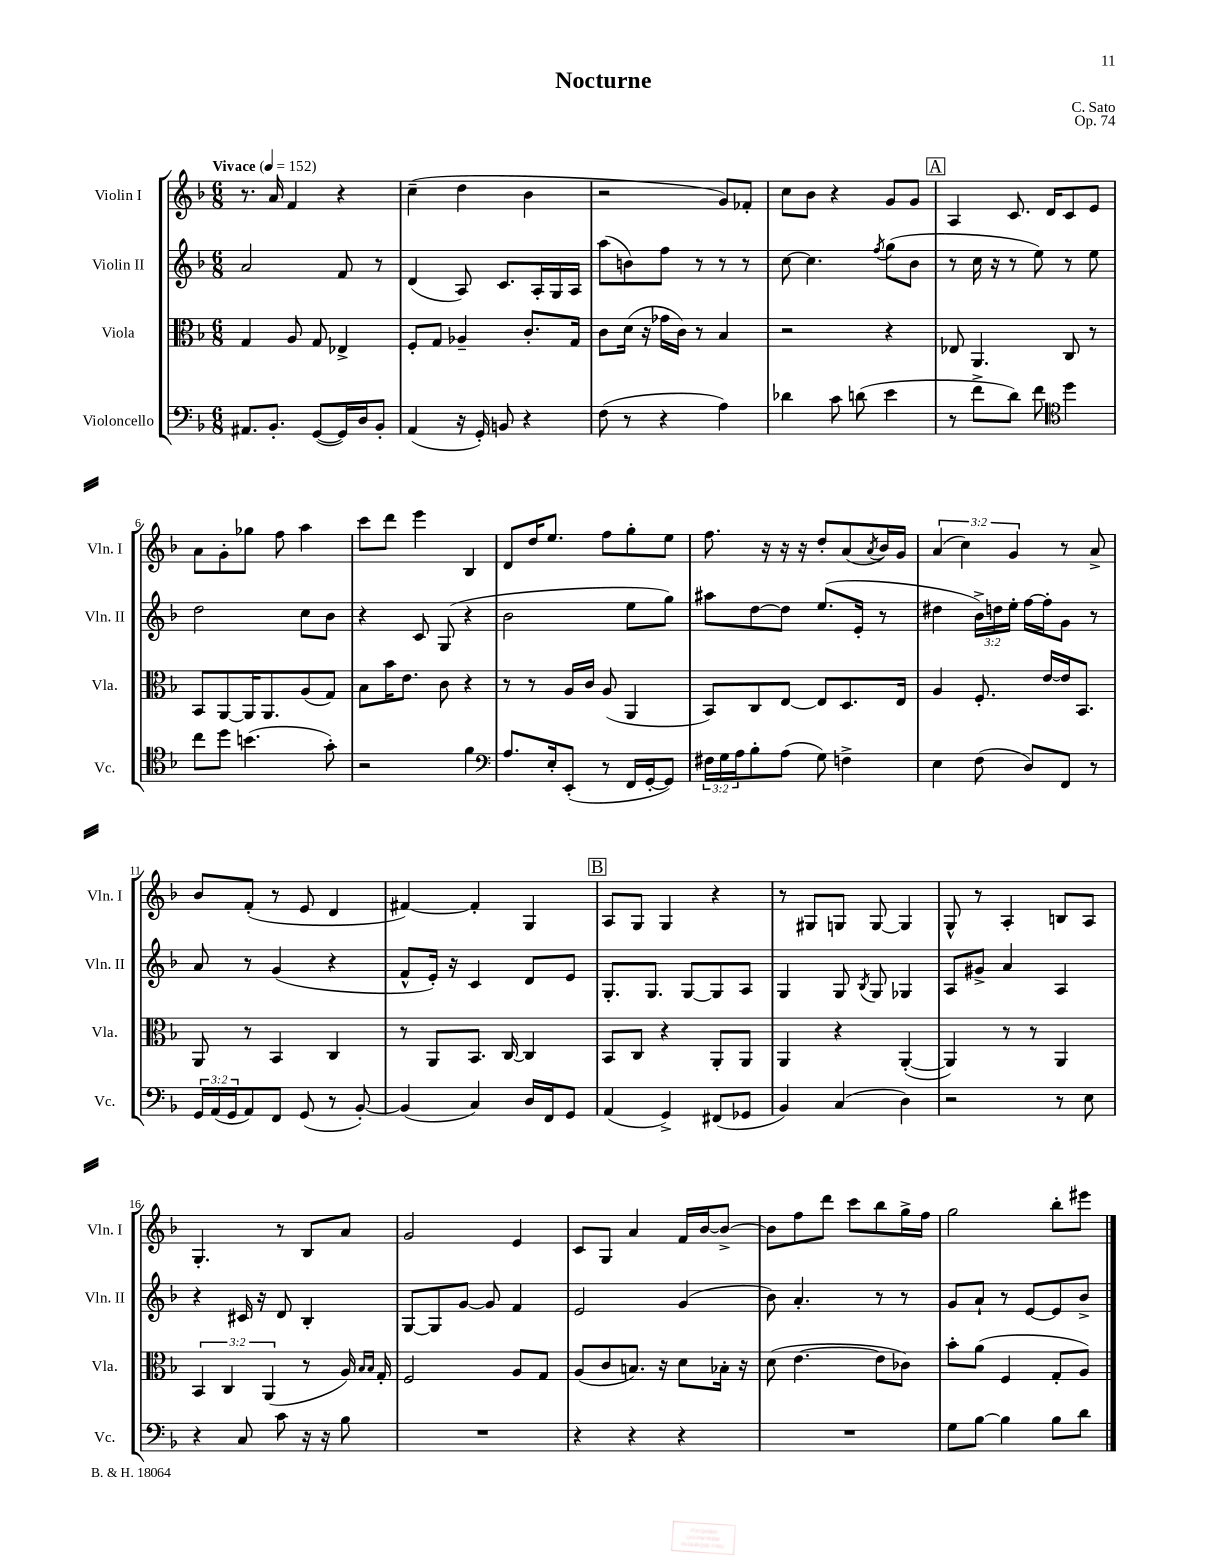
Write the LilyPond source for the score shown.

\header { title = "Nocturne" composer = "C. Sato" opus = "Op. 74" }
<<
\new StaffGroup <<
\new Staff = "s0" \with { instrumentName = "Violin I" shortInstrumentName = "Vln. I" } {
    \clef treble \key f \major \numericTimeSignature \time 6/8 \override Staff.TupletNumber.text = #tuplet-number::calc-fraction-text \tempo "Vivace" 4 = 152
    r8. a'16 f'4 r4 |
    c''4--( d''4 bes'4 |
    r2 g'8) fes'8-. |
    c''8 bes'8 r4 g'8 g'8 |
    \mark \markup { \box "A" } a4 c'8. d'16 c'8 e'8 |
    a'8 g'8-. ges''8 f''8 a''4 |
    c'''8 d'''8 e'''4 bes4 |
    d'8 d''16 e''8. f''8 g''8-. e''8 |
    f''8. r16 r16 r16 d''8-. a'8( \acciaccatura { a'8 } bes'16) g'16 |
    \tuplet 3/2 { a'4( c''4) g'4 } r8 a'8-> |
    bes'8 f'8-.( r8 e'8 d'4 |
    fis'4~) fis'4-. g4 |
    \mark \markup { \box "B" } a8 g8 g4 r4 |
    r8 gis8 g8 g8~ g4 |
    g8-^ r8 a4-. b8 a8 |
    g4.-. r8 bes8 a'8 |
    g'2 e'4 |
    c'8 g8 a'4 f'16 bes'16~ bes'8~-> |
    bes'8 f''8 d'''8 c'''8 bes''8 g''16-> f''16 |
    g''2 bes''8-. eis'''8 \bar "|." |
}
\new Staff = "s1" \with { instrumentName = "Violin II" shortInstrumentName = "Vln. II" } {
    \clef treble \key f \major \numericTimeSignature \time 6/8 \override Staff.TupletNumber.text = #tuplet-number::calc-fraction-text
    a'2 f'8 r8 |
    d'4( a8) c'8. a16-. g16 a16 |
    a''8( b'8) f''8 r8 r8 r8 |
    c''8~ c''4. \acciaccatura { f''8 } g''8( bes'8 |
    \mark \markup { \box "A" } r8 c''16 r16 r8 e''8) r8 e''8 |
    d''2 c''8 bes'8 |
    r4 c'8 g8( r4 |
    bes'2 e''8 g''8) |
    ais''8 d''8~ d''8 e''8.( e'16-. r8 |
    dis''4 \tuplet 3/2 { bes'16->) d''16 e''16-. } f''16~ f''16-. g'8 r8 |
    a'8 r8 g'4( r4 |
    f'8-^ e'16-.) r16 c'4 d'8 e'8 |
    \mark \markup { \box "B" } g8.-. g8. g8~ g8 a8 |
    g4 g8 \acciaccatura { bes8 } g8 ges4 |
    a8 gis'8-> a'4 a4 |
    r4 cis'16 r16 d'8 bes4-. |
    g8~ g8 g'8~ g'8 f'4 |
    e'2 g'4( |
    bes'8) a'4.-. r8 r8 |
    g'8 a'8-! r8 e'8~ e'8 bes'8-> \bar "|." |
}
\new Staff = "s2" \with { instrumentName = "Viola" shortInstrumentName = "Vla." } {
    \clef alto \key f \major \numericTimeSignature \time 6/8 \override Staff.TupletNumber.text = #tuplet-number::calc-fraction-text
    g4 a8 g8 ees4-> |
    f8-. g8 aes4-- c'8.-. g16 |
    c'8 d'16( r16 ges'16 c'16) r8 bes4 |
    r2 r4 |
    \mark \markup { \box "A" } ees8 a,4. c8 r8 |
    bes,8 a,8~ a,16 a,8. a8( g8) |
    bes8 bes'16 e'8. c'8 r4 |
    r8 r8 a16 c'16 a8( a,4 |
    bes,8) c8 e8~ e8 d8. e16 |
    a4 f8.-. e'16~ e'16 bes,8. |
    a,8 r8 bes,4 c4 |
    r8 a,8 bes,8. c16~ c4 |
    \mark \markup { \box "B" } bes,8 c8 r4 a,8-. a,8 |
    a,4 r4 a,4~-.( |
    a,4) r8 r8 a,4 |
    \tuplet 3/2 { bes,4 c4 a,4( } r8 a16) \grace { bes16 bes16 } g16-. |
    f2 a8 g8 |
    a8( c'8 b8.) r16 d'8 bes16-. r16 |
    d'8( e'4.~ e'8 ces'8) |
    bes'8-. a'8( f4 g8-. a8) \bar "|." |
}
\new Staff = "s3" \with { instrumentName = "Violoncello" shortInstrumentName = "Vc." } {
    \clef bass \key f \major \numericTimeSignature \time 6/8 \override Staff.TupletNumber.text = #tuplet-number::calc-fraction-text
    ais,8. bes,8.-. g,8~( g,16) d16 bes,8-. |
    a,4( r16 g,16-.) b,8 r4 |
    f8( r8 r4 a4) |
    des'4 c'8 d'8( e'4 |
    \mark \markup { \box "A" } r8 f'8-> d'8) f'8 \clef tenor d''4 |
    c''8 d''8 b'4.( g'8-.) |
    r2 f'4 |
    \clef bass a8. e16-. e,8-.( r8 f,16 g,16~-. g,8) |
    \tuplet 3/2 { fis16 g16 a16 } bes8-. a8( g8) f4-> |
    e4 f8( d8) f,8 r8 |
    \tuplet 3/2 { g,16 a,16( g,16 } a,8) f,8 g,8( r8 bes,8~-.) |
    bes,4( c4) d16 f,16 g,8 |
    \mark \markup { \box "B" } a,4( g,4->) fis,8( ges,8 |
    bes,4) c4( d4) |
    r2 r8 e8 |
    r4 c8 c'8 r16 r16 bes8 |
    R2. |
    r4 r4 r4 |
    R2. |
    g8 bes8~ bes4 bes8 d'8 \bar "|." |
}
>>
>>
